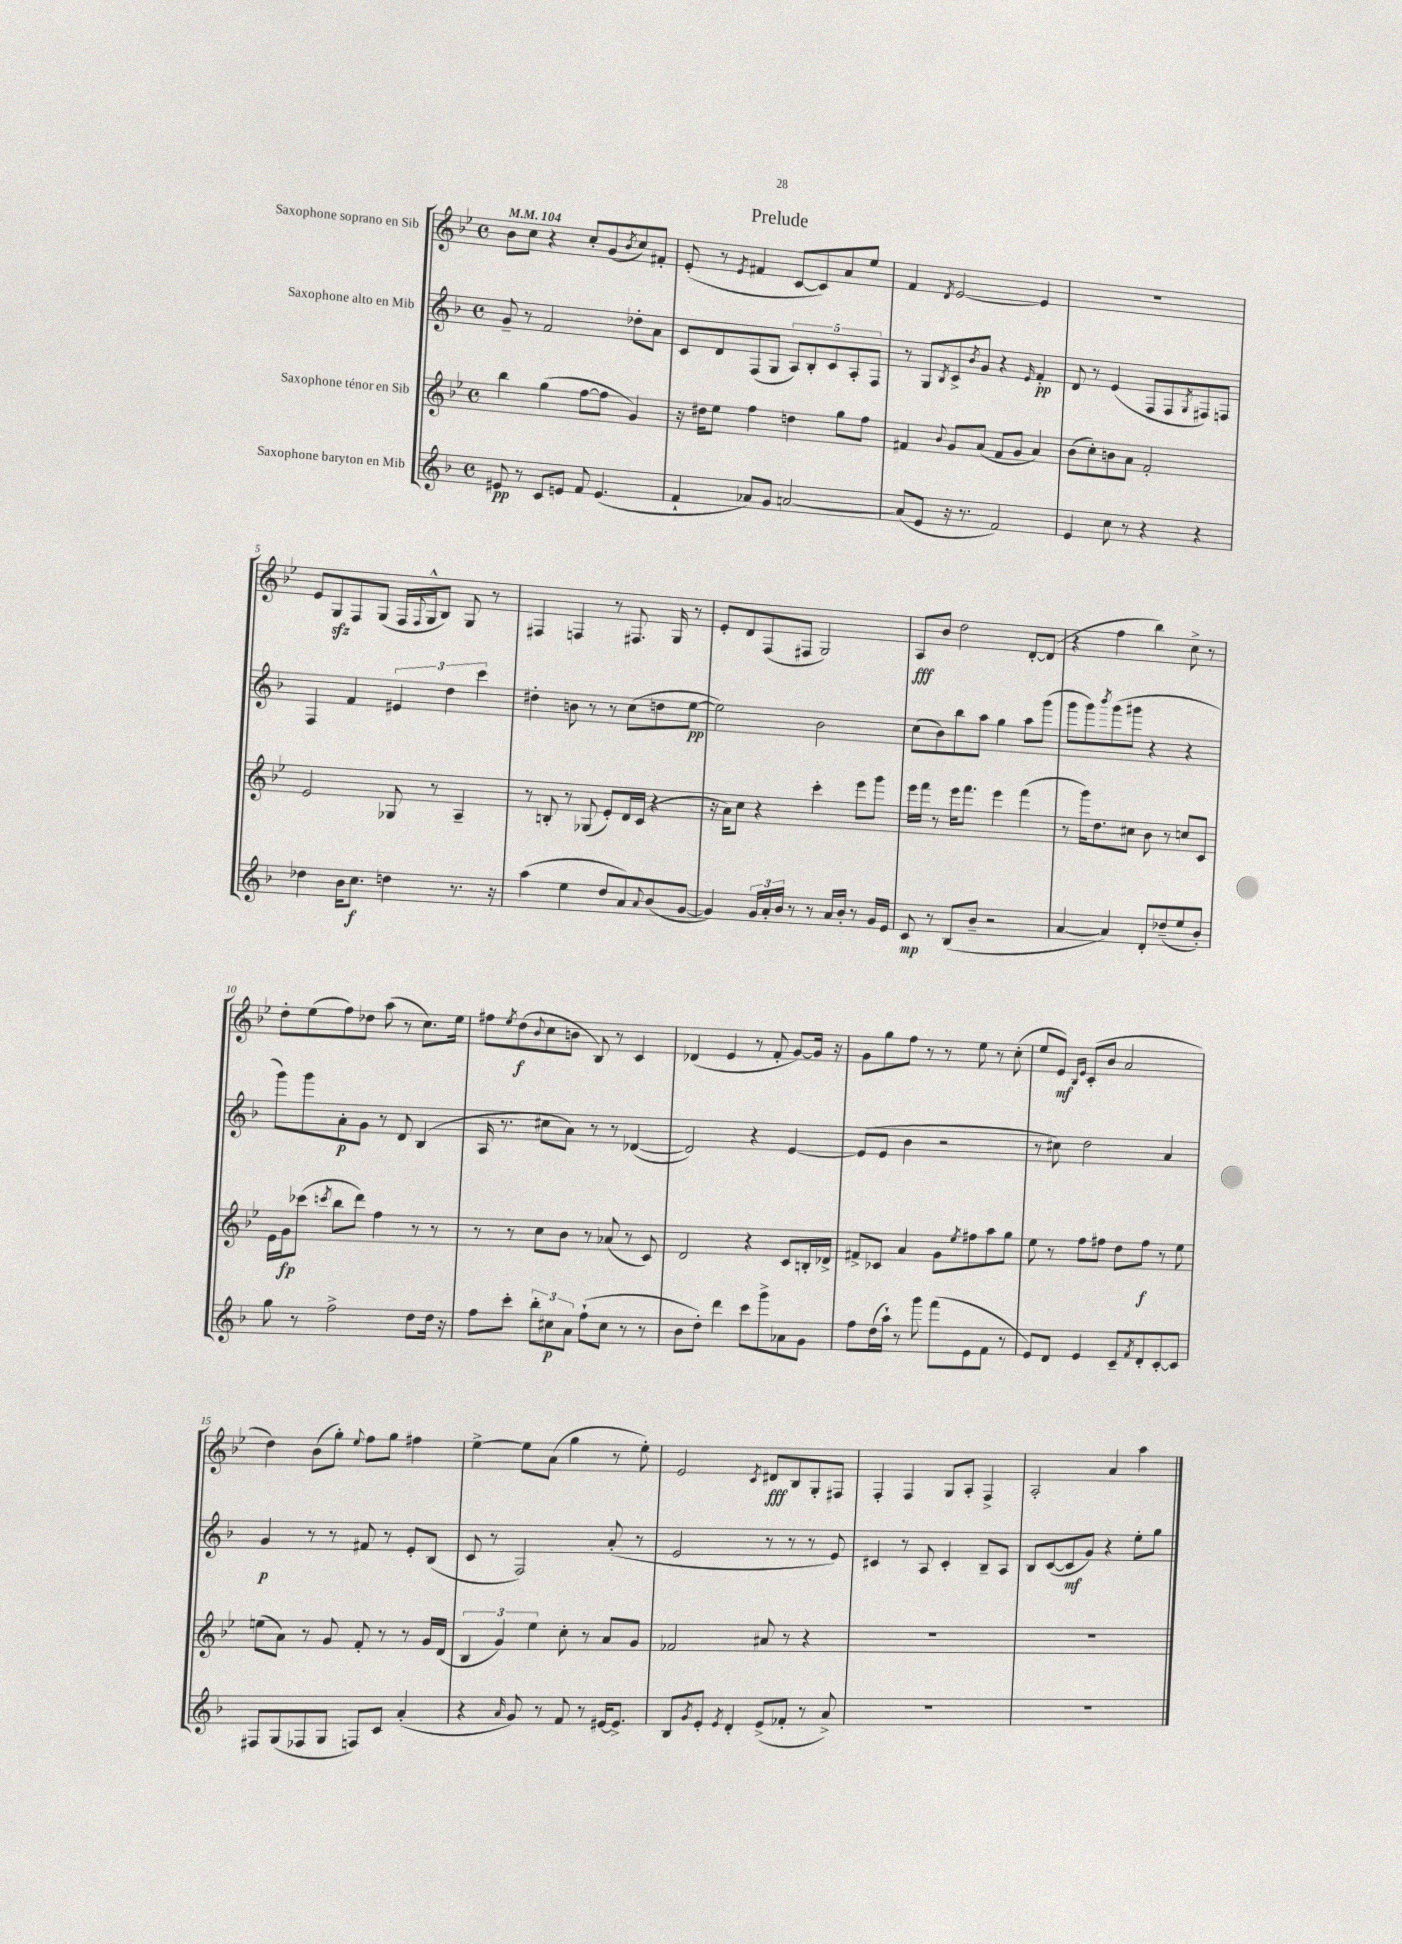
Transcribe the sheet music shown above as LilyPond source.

\header { title = "Prelude" }
<<
\new StaffGroup <<
\new Staff = "s0" \with { instrumentName = "Saxophone soprano en Sib" } {
    \clef treble \key bes \major \defaultTimeSignature \time 4/4 \tempo 4 = 104
    bes'8 c''8 r4 c''8-. g'8( \acciaccatura { bes'8 } c''8) fis'8-. |
    ees'8-.( r8 \acciaccatura { ees'8 } fis'4 c'8~ c'8) a'8 ees''8 |
    f'4 \acciaccatura { d'8 } ees'2~ ees'4 |
    R1 |
    ees'8 g8\sfz f8 g8( f16 \appoggiatura { f8 } g16-^ bes8) g8 r8 |
    fis4 f4 r8 fis8. g16 r8 |
    ees'8-. d'8 f8( fis8 g2) |
    a8\fff bes'8 d''2 d'8~-. d'8( |
    r4 f''4 bes''4) c''8-> r8 |
    d''8-. ees''8( f''8) des''8 a''8( r8 c''8.) ees''16 |
    fis''8 \acciaccatura { ees''8 } d''8\f( \appoggiatura { bes'8 } c''8 b'8 bes8) r8 c'4 |
    des'4( ees'4 r8 f'8-. g'8~) g'16 r16 |
    g'8 g''8 f''8 r8 r8 ees''8 r8 c''8-.( |
    ees''8 ees'8\mf) \grace { bes16 ees'16 } c'8-.( bes'8 a'2 |
    d''4) bes'8( g''8-.) \appoggiatura { ees''8 } f''8 g''8 fis''4 |
    ees''4~-> ees''8 a'8( g''4 r8 ees''8-.) |
    ees'2 \acciaccatura { c'8 } dis'8\fff bes8 g8-. fis8 |
    f4-. f4 g8 a8-. f4-> |
    a2-. a'4 a''4 \bar "|." |
}
\new Staff = "s1" \with { instrumentName = "Saxophone alto en Mib" } {
    \clef treble \key f \major \defaultTimeSignature \time 4/4
    g'8-- r8 f'2 des''8-. a'8 |
    c'8 d'8 f8( g8 \tuplet 5/4 { a8) bes8-. c'8 a8-. f8 } |
    r8 g8 \acciaccatura { bes8 } c'8-> \acciaccatura { bes'8 } g'8 r4 \grace { e'16 } f'4-.\pp |
    d'8 r8 e'4( f8 f8 \acciaccatura { g8 } fis8) f8 |
    f4 f'4 \tuplet 3/2 { eis'4 d''4 c'''4 } |
    dis''4-. b'8 r8 r8 c''8( d''8 e''8~\pp |
    e''2) bes'2 |
    c''8( bes'8) bes''8 a''8 g''4 a''8 g'''8( |
    g'''8 g'''8) \acciaccatura { bes'''8 } g'''8( gis'''8 r4 r4 |
    g'''8) g'''8 a'8-.\p g'8 r8 d'8 bes4( |
    a16 r8. cis''8 a'8) r8 r8 des'4~( |
    des'2) r4 e'4~ |
    e'8( e'8 bes'4 r2 |
    r8 cis''8) d''2 a'4 |
    g'4\p r8 r8 fis'8 r8 e'8-. bes8( |
    c'8 r8 f2) a'8-.( r8 |
    e'2 r8 r8 r8 e'8) |
    cis'4 r8 a8 cis'4-. bes8-- a8 |
    bes8 c'8~( c'8\mf g'8) r4 e''8-. g''8 \bar "|." |
}
\new Staff = "s2" \with { instrumentName = "Saxophone ténor en Sib" } {
    \clef treble \key bes \major \defaultTimeSignature \time 4/4
    bes''4 g''4( f''8~ f''8 g'4) |
    r16 dis''16 ees''8 f''4 d''4 g''8 f''8 |
    fis'4 \appoggiatura { bes'8 } g'8 a'8( fis'8 g'8 a'4) |
    bes'8( c''8-.) b'8 a'8 f'2-. |
    ees'2 ges8 r8 a4-- |
    r8 b8-. r8 ges8( ees'8-.) d'16 c'16( r4 |
    r16 a'16) c''8 r4 c'''4-. ees'''8 g'''8 |
    ees'''16 f'''16 r8 ees'''16 f'''8. ees'''4 f'''4( |
    r8 g'''16) d''8. cis''8 bes'8 r8 c''8 c'8 |
    ees'16 g'16\fp ces'''8( \acciaccatura { c'''8 } bes''8 d'''8) f''4 r8 r8 |
    r8 r8 c''8 bes'8 r8 aes'8( r8 c'8) |
    d'2 r4 c'8 b16-. des'16-> |
    fis'8-> ces'8 a'4 g'8 \acciaccatura { ees''8 } fis''8 a''8 g''8 |
    ees''8 r8 f''8 fis''8 d''8 fis''8\f r8 ees''8 |
    e''8( a'8) r8 g'8 f'8-. r8 r8 g'16 d'16( |
    \tuplet 3/2 { bes4 g'4) ees''4 } c''8-. r8 a'8 g'8 |
    fes'2 ais'8 r8 r4 |
    R1 |
    R1 \bar "|." |
}
\new Staff = "s3" \with { instrumentName = "Saxophone baryton en Mib" } {
    \clef treble \key f \major \defaultTimeSignature \time 4/4
    eis'8\pp r8 c'8 e'8 f'8 e'4.( |
    f'4-! aes'8) g'8 a'2~ |
    a'8( e'8 r16 r8. f'2) |
    e'4 c''8 r8 r4 r4 |
    des''4 bes'16 c''8.\f d''4 r8. r16 |
    a''4( e''4 d''8 a'8) \appoggiatura { a'8 } bes'8( g'8~ |
    g'4) \tuplet 3/2 { g'16 a'16-. bes'16 } r8 r8 a'16 bes'16-. r8 g'16 e'16 |
    c'8\mp r8 bes8( bes'8-- r2 |
    a'4~ a'4) d'8-. des''8--( e''8 bes'8-.) |
    g''8 r8 f''2-> d''8 d''16 r16 |
    f''8 c'''8-. \tuplet 3/2 { bes''8-. cis''8\p a'8 } f''8-!( cis''8 r8 r8 |
    bes'8 d''8-.) d'''4 c'''8 g'''8-> aes'8 g'8 |
    f''8 d''16( a''16-!) r8 g'''8 f'''8( e'8 f'8 r8 |
    e'8) d'8 e'4 c'8-- \acciaccatura { f'8 } d'8-. c'8~-. c'8 |
    fis8 g8( fes8 g8 f8) c'8 a'4-.( |
    r4 \grace { a'16 } g'8) r8 f'8 r8 eis'16~ eis'8.-> |
    bes8 \acciaccatura { g'8 } e'8-. \acciaccatura { e'8 } d'4-. e'8->( fes'8-. r8 a'8->) |
    R1 |
    R1 \bar "|." |
}
>>
>>
